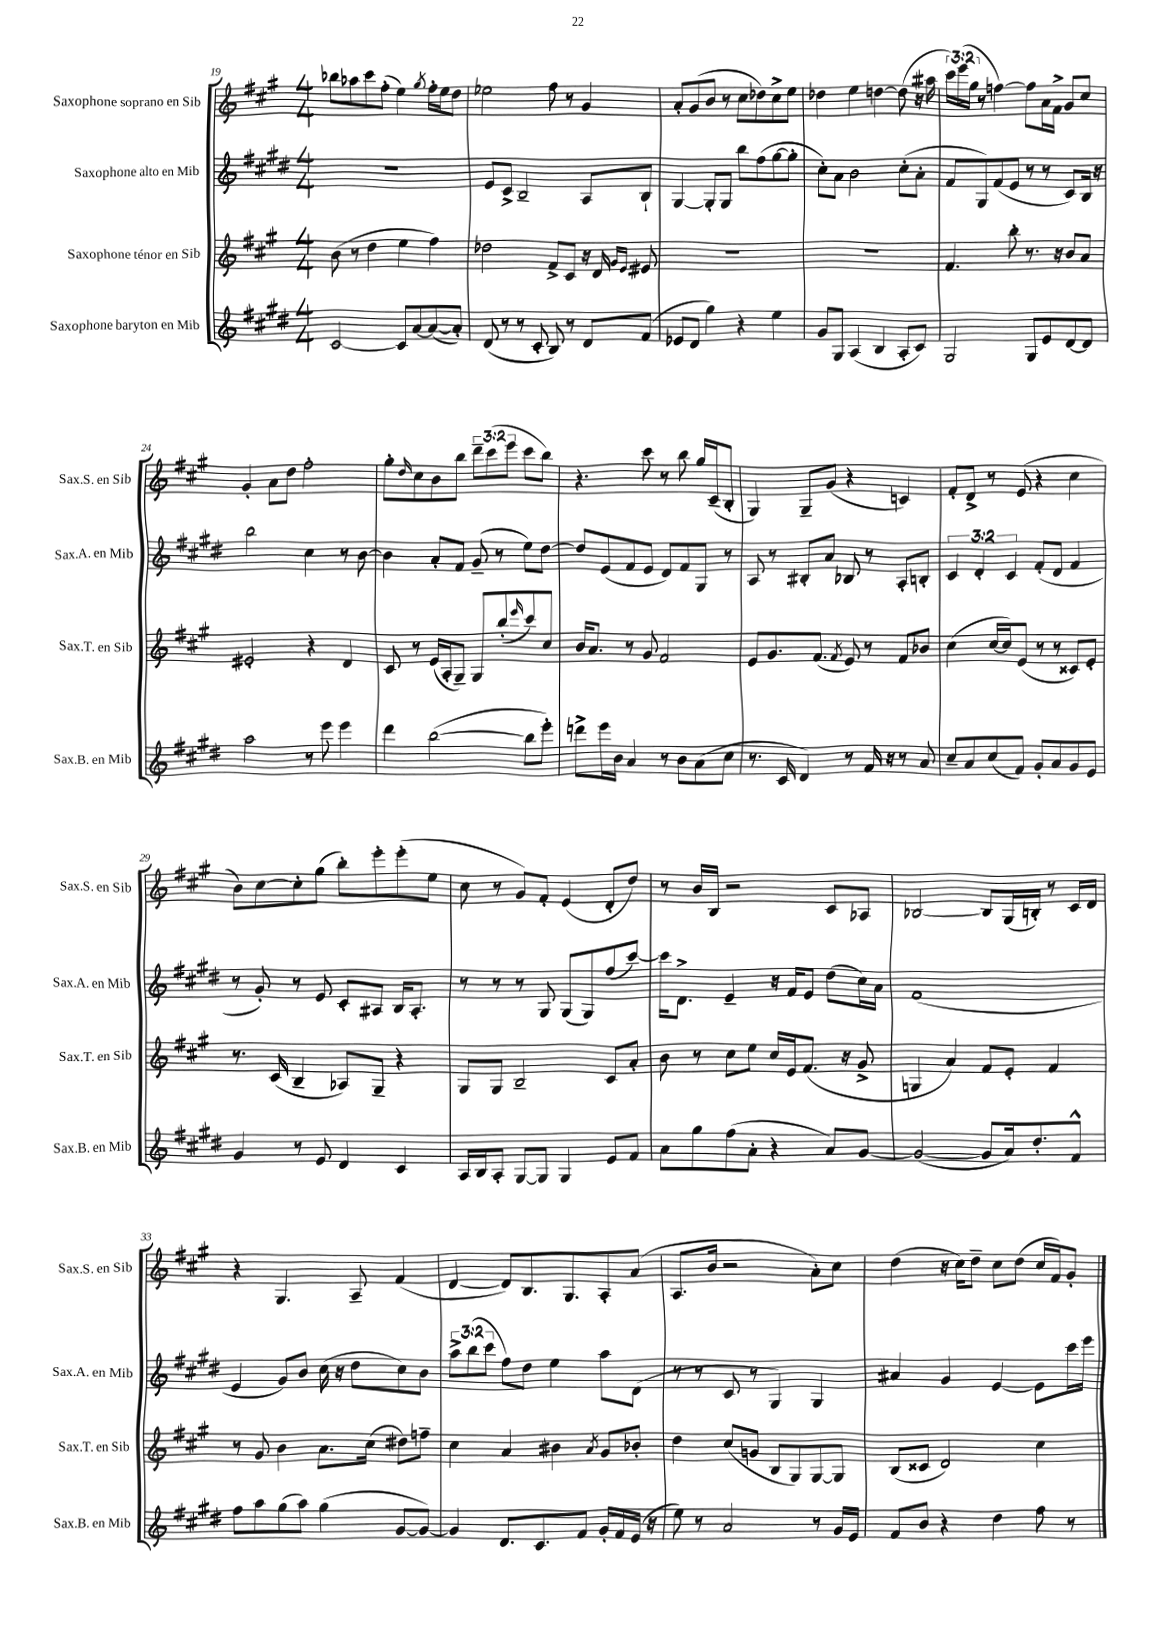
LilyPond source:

<<
\new StaffGroup <<
\new Staff = "s0" \with { instrumentName = "Saxophone soprano en Sib" shortInstrumentName = "Sax.S. en Sib" } {
    \clef treble \key a \major \numericTimeSignature \time 4/4 \override Staff.TupletNumber.text = #tuplet-number::calc-fraction-text
    bes''8 aes''8 cis'''8 fis''8-.( e''4) \acciaccatura { gis''8 } fis''16-. e''16 d''8 |
    ees''2 fis''8 r8 gis'4 |
    a'8-. gis'8( b'8 r8 cis''8 des''8) cis''8-> e''8 |
    des''4 e''4 d''4~ d''8( r16 ais''16 |
    \tuplet 3/2 { cis'''16) e'''16( gis''16 } r8 f''4~) f''8 a'16 fis'16-> gis'8 cis''8 |
    gis'4-. a'8 d''8 fis''2-. |
    gis''8-. \grace { d''16 } cis''8 b'8 b''8 \tuplet 3/2 { d'''8-- cis'''8( e'''8 } cis'''8 b''8) |
    r4. cis'''8 r8 b''8 gis''16 cis'16--( b8-. |
    gis4) gis8-- gis'8( r4 c'4) |
    fis'8-. d'8-> r8 e'8( r4 cis''4 |
    b'8) cis''8~ cis''8-. gis''8( b''8-.) e'''8-. e'''8-.( e''8 |
    cis''8 r8 gis'8) fis'8-. e'4( d'8-. d''8) |
    r8 b'16 b16 r2 cis'8 aes8 |
    bes2~ bes8 gis16( b16-.) r8 cis'16 d'16 |
    r4 gis4. a8-- fis'4( |
    d'4~ d'8) b8. gis8. a8-. a'8( |
    a8. b'16 r2 a'8-.) cis''8 |
    d''4( r16 cis''16) d''8-- cis''8 d''8( cis''16 fis'16) gis'8-. \bar "|." |
}
\new Staff = "s1" \with { instrumentName = "Saxophone alto en Mib" shortInstrumentName = "Sax.A. en Mib" } {
    \clef treble \key e \major \numericTimeSignature \time 4/4 \override Staff.TupletNumber.text = #tuplet-number::calc-fraction-text
    R1 |
    e'8 cis'8-> b2-- a8 b8-! |
    gis4~ gis8-. gis8 b''8 fis''8( gis''8~ gis''8-. |
    cis''8-.) a'8 b'2 cis''8-.( a'8-. |
    fis'8 gis8) fis'8( e'8 r8 r8 cis'8) b16 r16 |
    b''2 cis''4 r8 b'8~ |
    b'4 a'8-. fis'8 gis'8--( r8 e''8) dis''8~ |
    dis''8 e'8( fis'8 e'8 dis'8) fis'8 gis8 r8 |
    a8 r8 bis8-. a'8 bes8 r8 a8-. b8-. |
    \tuplet 3/2 { cis'4 dis'4-. cis'4 } fis'8-.( dis'8 fis'4 |
    r8 gis'8-.) r8 e'8 cis'8-. ais8 b16 ais8.-. |
    r8 r8 r8 gis8 gis8( gis8) fis''8( cis'''8~) |
    cis'''16 dis'8.-> e'4-- r16 fis'16 e'8 dis''8( cis''16) a'16 |
    fis'1( |
    e'4 gis'8) b'8 cis''16( r16 dis''8 cis''8) b'8 |
    \tuplet 3/2 { a''8-> b''8( cis'''8 } fis''8) dis''8 e''4 a''8 dis'8( |
    r8 r8 cis'8 r8 gis4) gis4 |
    ais'4 gis'4 e'4~ e'8 cis'''16 e'''16 \bar "|." |
}
\new Staff = "s2" \with { instrumentName = "Saxophone ténor en Sib" shortInstrumentName = "Sax.T. en Sib" } {
    \clef treble \key a \major \numericTimeSignature \time 4/4
    b'8( r8 d''4 e''4 fis''4) |
    des''2 fis'8-> cis'8 r16 d'16 \grace { gis'16 e'16 } eis'8 |
    R1 |
    R1 |
    fis'4. b''8-. r8. r16 b'8 a'8 |
    eis'2-. r4 d'4 |
    cis'8 r8 e'16( a16-. gis8--) gis8 b''8-.( \grace { e'''16 } cis'''8) cis''8 |
    b'16 a'8. r8 gis'8 fis'2 |
    e'8 gis'8. fis'8.( \acciaccatura { fis'8 } e'8) r8 fis'8 bes'8 |
    cis''4( cis''16~ cis''16) e'8( r8 r8 cisis'8) e'8-. |
    r8. cis'16( b4-- aes8) gis8-- r4 |
    gis8 gis8 b2-- cis'8 a'8-. |
    b'8 r8 cis''8 e''8 cis''16 e'16 fis'8.( r16 gis'8-> |
    g4 a'4) fis'8 e'8-. fis'4 |
    r8 gis'8 b'4 a'8. cis''16( dis''8) f''8-- |
    cis''4 a'4 bis'4 \acciaccatura { a'8 } gis'8 bes'8-. |
    d''4 cis''8( g'8 b8 gis8) gis8~ gis8 |
    b8( cisis'8 d'2) cis''4 \bar "|." |
}
\new Staff = "s3" \with { instrumentName = "Saxophone baryton en Mib" shortInstrumentName = "Sax.B. en Mib" } {
    \clef treble \key e \major \numericTimeSignature \time 4/4
    cis'2~ cis'8 a'8~ a'8~( a'8-.) |
    dis'8( r8 r8 cis'8-. b8) r8 dis'8 fis'8( |
    ees'8 dis'8 gis''4) r4 e''4 |
    gis'8 gis8 a4( b4 a8-. cis'8) |
    gis2 gis8 e'8 dis'8~ dis'8 |
    a''2 r8 e'''8 e'''4 |
    dis'''4 b''2~( b''8 e'''8-.) |
    d'''8-> e'''16 b'16 a'4 r8 b'8 a'8( cis''8 |
    r8. cis'16 dis'4) r8 fis'16 r16 r8 a'8 |
    cis''8-- a'8 cis''8( fis'8) gis'8-. a'8 gis'8 e'8 |
    gis'4 r8 e'8 dis'4 cis'4 |
    a16 b16 a8-. gis8~ gis8 gis4 e'8 fis'8 |
    a'8 gis''8 fis''8( a'8-. r4 a'8) gis'8~ |
    gis'2~( gis'8 a'16) dis''8.-. fis'8-^ |
    fis''8 a''8 gis''8( a''8) gis''4( gis'8~ gis'8~) |
    gis'4 dis'8. cis'8. fis'8 gis'16-. fis'16 e'16( r16 |
    e''8) r8 a'2 r8 gis'16 e'16 |
    fis'8 b'8 r4 dis''4 fis''8 r8 \bar "|." |
}
>>
>>
\layout { \context { \Score currentBarNumber = #19 } }
